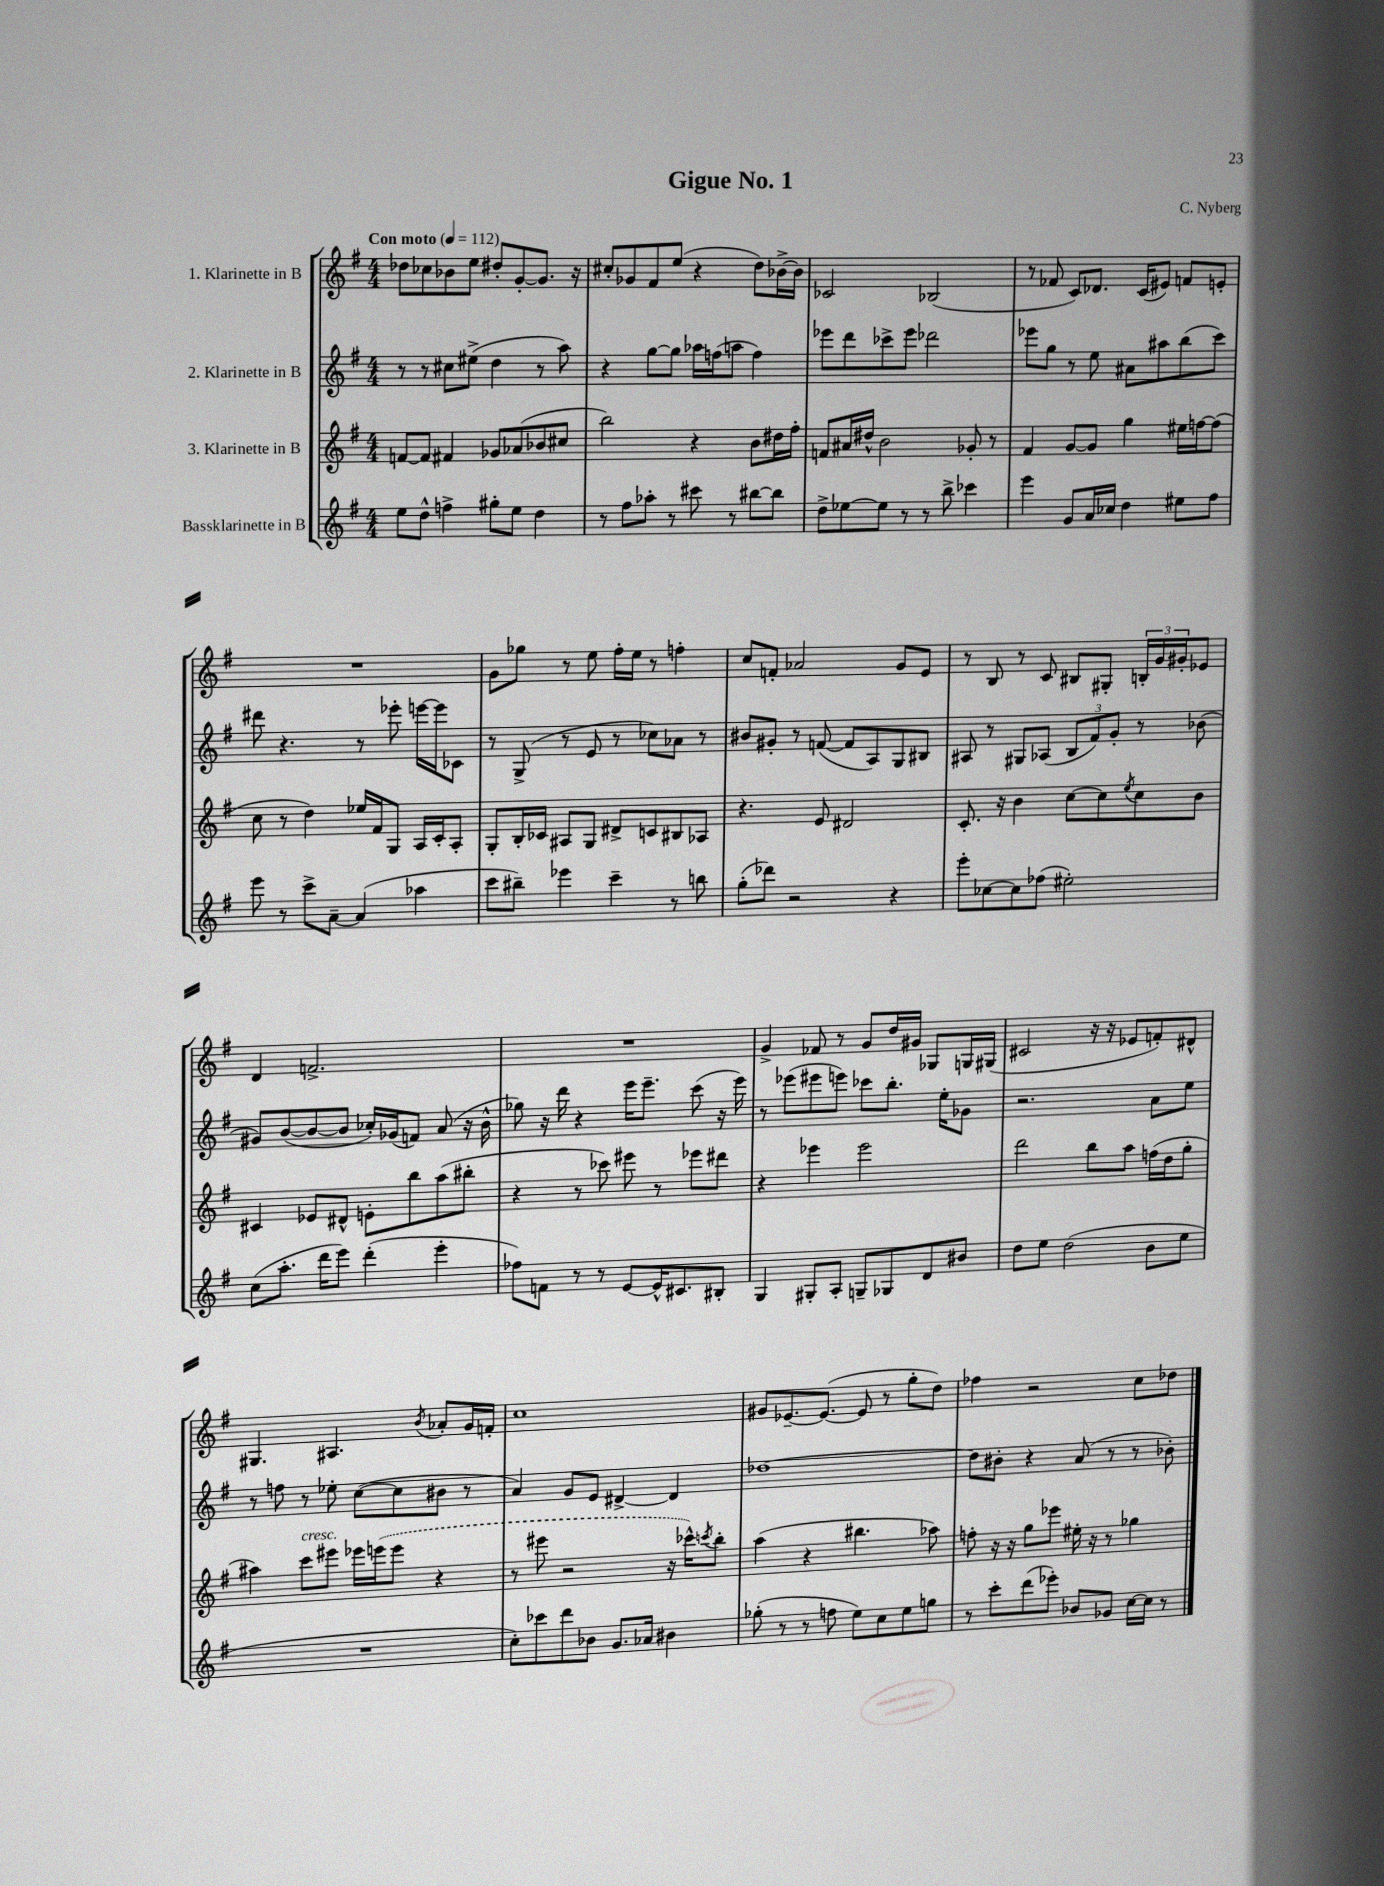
\header { title = "Gigue No. 1" composer = "C. Nyberg" }
<<
\new StaffGroup <<
\new Staff = "s0" \with { instrumentName = "1. Klarinette in B" } {
    \clef treble \key g \major \numericTimeSignature \time 4/4 \tempo "Con moto" 4 = 112
    des''8 ces''8 bes'8 e''8 dis''8-. g'8~-. g'8. r16 |
    cis''8-. ges'8 fis'8 e''8( r4 d''8) bes'16~-> bes'16 |
    ces'2 bes2( |
    r8 fes'8 c'8) des'8. c'16( eis'8) f'8 e'8-. |
    R1 |
    g'8 ges''8 r8 e''8 fis''16-. e''16 r8 f''4-. |
    c''8 f'8-. aes'2 g'8 e'8 |
    r8 b8 r8 c'8 bis8 gis8-. \tuplet 3/2 { b16-. g'16 gis'16-. } ees'8 |
    d'4 f'2.-> |
    R1 |
    g'4-> fes'8 r8 g'8 d''16 gis'16 ges8 g16 gis16( |
    cis'2 r16 r16 ees'8 f'8-.) dis'8-^ |
    gis4. ais4. \acciaccatura { b'8 } aes'8-. g'16 f'16-. |
    c''1 |
    gis'8 ees'8.~-- ees'8.~( ees'8 r8 g''8-. d''8) |
    fes''4 r2 c''8 des''8 \bar "|." |
}
\new Staff = "s1" \with { instrumentName = "2. Klarinette in B" } {
    \clef treble \key g \major \numericTimeSignature \time 4/4
    r8 r8 cis''8 eis''8->( d''4 r8 a''8) |
    r4 g''8~ g''8 aes''16 f''16( a''8 f''4) |
    ees'''8 d'''8 ces'''8-> ees'''8 des'''2 |
    ees'''8 g''8 r8 e''8 ais'8 ais''8 b''8( c'''8) |
    dis'''8 r4. r8 ees'''8-. e'''16~ e'''16 ces'8 |
    r8 g8->( r8 e'8 r8 ces''8) aes'8 r8 |
    bis'8 gis'8-. r8 f'8~( f'8 a8) g8 bis8 |
    ais8 r8 gis8 aes8( \tuplet 3/2 { b8 fis'8) g'8-. } r8 bes'8( |
    gis'8) b'8~( b'8~ b'8 ces''16-.) ges'16( f'8) a'8( r16 b'16-^ |
    ges''8) r16 d'''16 r4 e'''16 e'''8.-- c'''8( r16 e'''16) |
    r8 ees'''8( eis'''8 e'''8) ces'''8 b''8.-. e''16-. ges'8 |
    r2. a'8 e''8 |
    r8 f''8 r8 ees''8-. c''8~( c''8 bis'8 r8 |
    a'4) g'8 e'8 dis'4~-> dis'4 |
    des''1~ |
    des''8 bis'8-. r4 a'8( r8 r8 bes'8-.) \bar "|." |
}
\new Staff = "s2" \with { instrumentName = "3. Klarinette in B" } {
    \clef treble \key g \major \numericTimeSignature \time 4/4
    f'8~ f'8 fis'4 ges'8 aes'8( bes'8 cis''8 |
    b''2) r4 b'8 dis''16 fis''16-. |
    f'8 ais'16 dis''16-^ b'2 ges'8-. r8 |
    fis'4 g'8~ g'8 g''4 eis''16 f''16~ f''8( |
    c''8 r8 d''4) ees''16 fis'16 g8 a16 c'16-. a8-. |
    g8-. b16-. ces'16 ais8 g8 dis'8-> c'8 bis8 aes8 |
    r4. e'8 dis'2 |
    c'8.-. r16 b'4 c''8~ c''8 \acciaccatura { e''8 } c''8 b'8 |
    cis'4 ees'8 dis'8-^ e'8-. b''8 a''8( bis''8-. |
    r4 r8 ces'''8) eis'''8 r8 ees'''8 dis'''8 |
    r4 ees'''4 ees'''2 |
    d'''2 b''8 a''8 f''16( d''16 g''8-. |
    ais''4) c'''8^\markup { \italic "cresc." } eis'''8 ees'''16 \once \slurDashed e'''16( e'''8 r4 |
    r8 eis'''8 r2 r16 ces'''16-^) \acciaccatura { c'''8 } b''8-. |
    a''4( r4 bis''4. aes''8) |
    f''8-. r16 r16 g''8 ees'''8 eis''16-. r16 r8 ges''4 \bar "|." |
}
\new Staff = "s3" \with { instrumentName = "Bassklarinette in B" } {
    \clef treble \key g \major \numericTimeSignature \time 4/4
    e''8 d''8-^ f''4-> gis''8-. e''8 d''4 |
    r8 fis''8 aes''8-. r8 cis'''8 r8 bis''8~ bis''8 |
    d''8-> ees''8~ ees''8 r8 r8 b''8-> ces'''4 |
    e'''4 g'8 a'16 ces''16 d''4 eis''8 fis''8 |
    e'''8 r8 c'''8-> a'8~-- a'4( aes''4 |
    c'''8 bis''8--) ees'''4 c'''4-- r8 b''8 |
    g''8-.( des'''8) r2 r4 |
    e'''8-. ces''8~ ces''8 fes''8( eis''2-.) |
    c''8( a''8.-. d'''16 e'''8) d'''4-.( e'''4-. |
    fes''8) f'8 r8 r8 e'8~ e'16-^ cis'8. bis8-. |
    g4 gis8-. a8-. g8-- ges8 d'8 bis'8 |
    d''8 e''8 d''2( b'8 e''8 |
    R1 |
    c''8-.) ces'''8 d'''8 bes'8 g'8. aes'16 bis'4 |
    ges''8-.( r8 r8 f''8 e''8) c''8 e''8 g''8 |
    r8 c'''8-. d'''8( ees'''8-.) bes'8 ges'8 c''16~ c''16 r8 \bar "|." |
}
>>
>>
\layout { \context { \Score \remove "Bar_number_engraver" } }
